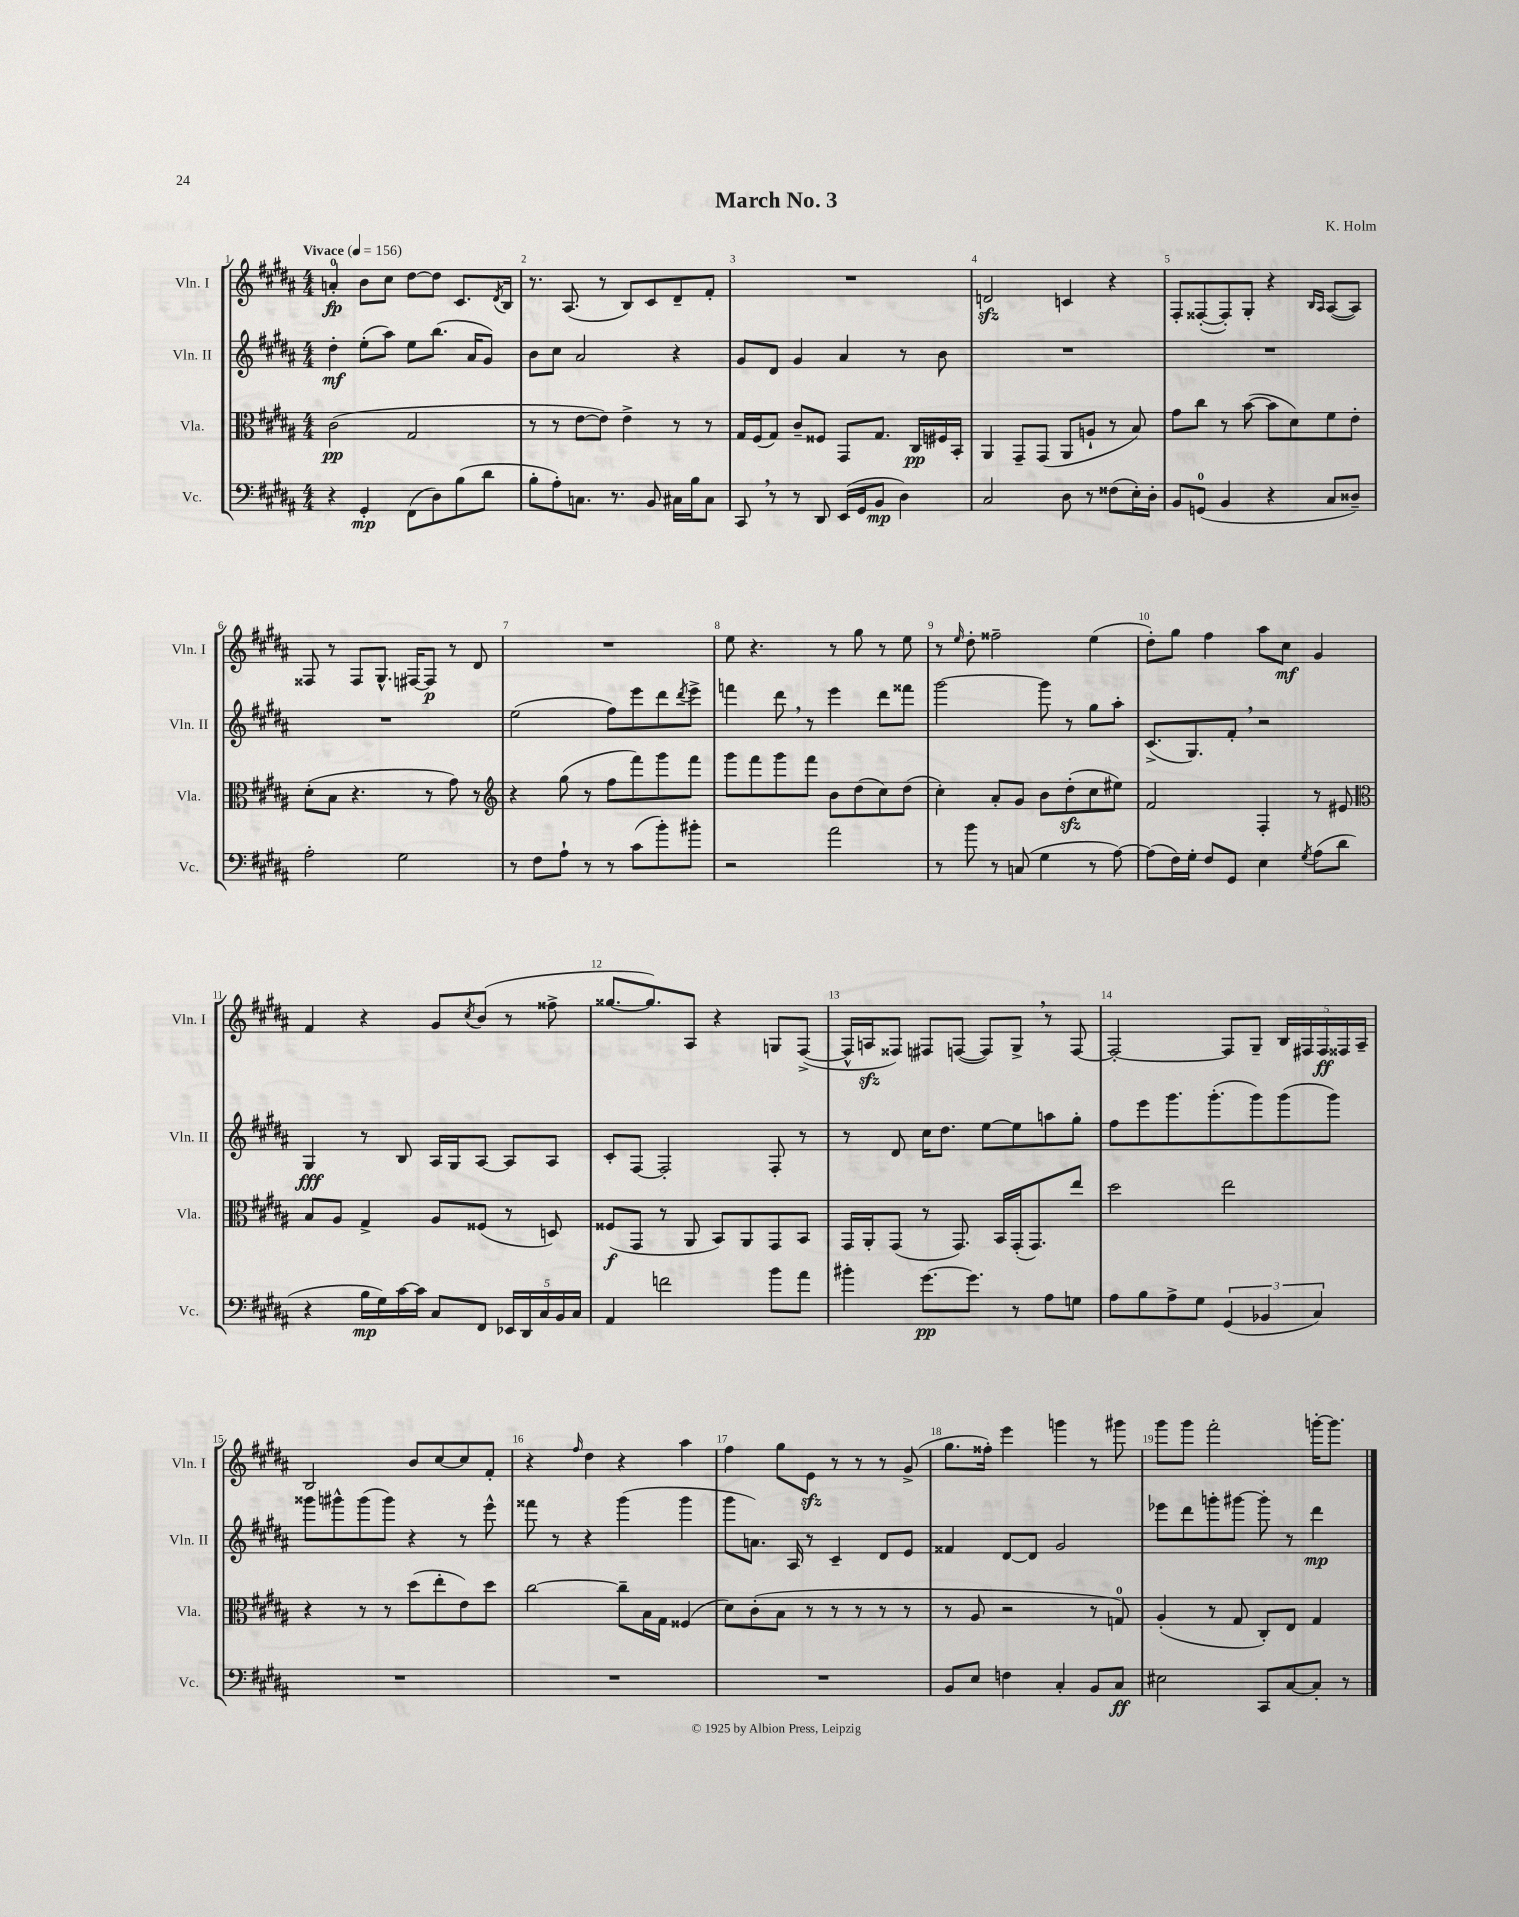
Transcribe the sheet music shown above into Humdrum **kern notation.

**kern	**dynam	**kern	**dynam	**kern	**dynam	**kern	**dynam
*part4	*part4	*part3	*part3	*part2	*part2	*part1	*part1
*staff4	*staff4	*staff3	*staff3	*staff2	*staff2	*staff1	*staff1
*I"Vc.	*	*I"Vla.	*	*I"Vln. II	*	*I"Vln. I	*
*I'Vc.	*	*I'Vla.	*	*I'Vln. II	*	*I'Vln. I	*
*clefF4	*	*clefC3	*	*clefG2	*	*clefG2	*
*k[f#c#g#d#a#]	*	*k[f#c#g#d#a#]	*	*k[f#c#g#d#a#]	*	*k[f#c#g#d#a#]	*
*M4/4	*	*M4/4	*	*M4/4	*	*M4/4	*
*MM156	*	*MM156	*	*MM156	*	*MM156	*
=1	=1	=1	=1	=1	=1	=1	=1
!	!	!	!	!	!	!LO:TX:a:B:t=Vivace	!
4r	.	(2c#\	pp	4dd#'\	mf	4an'/	fp
4GG#'/	mp	.	.	(8ee'\L	.	8b\L	.
.	.	.	.	8aa#\J)	.	8cc#\J	.
(8FF#\L	.	2G#/	.	8ee\L	.	[8dd#\L	.
8D#\)	.	.	.	(8.bb\J	.	8dd#\J]	.
(8B\	.	.	.	.	.	8.c#/L	.
.	.	.	.	16a#/KL	.	.	.
8d#\J	.	.	.	8g#/J)	.	.	.
.	.	.	.	.	.	8qd#/	.
.	.	.	.	.	.	16B/Jk	.
=2	=2	=2	=2	=2	=2	=2	=2
8B'\L	.	8r	.	8b\L	.	8.r	.
8A#'\)	.	8r	.	8cc#\J	.	.	.
.	.	.	.	.	.	(8.A#/	.
8.Cn\J	.	[8e\L	.	2a#/	.	.	.
.	.	8e\J])	.	.	.	8r	.
8.r	.	.	.	.	.	.	.
.	.	4e^\	.	.	.	8B/L)	.
8BB/	.	.	.	.	.	8c#/	.
16C#X\LL	.	8r	.	4r	.	8d#~/	.
16B\J	.	.	.	.	.	.	.
8C#\J	.	8r	.	.	.	8f#'/J	.
=3	=3	=3	=3	=3	=3	=3	=3
8CC#,/	.	16G#/LL	.	8g#/L	.	1r	.
.	.	(16F#/J	.	.	.	.	.
8r	.	8G#/J)	.	8d#/J	.	.	.
8r	.	8c#~/L	.	4g#/	.	.	.
8DD#/	.	8F##X/J	.	.	.	.	.
(16EE/LL	.	8GG#/L	.	4a#/	.	.	.
16GG#/J	.	.	.	.	.	.	.
8BB/J	mp	8.G#/J	.	.	.	.	.
4D#\)	.	.	.	8r	.	.	.
.	.	16C#/LL	pp	.	.	.	.
.	.	16F#X/	.	8b\	.	.	.
.	.	16BB'/JJ	.	.	.	.	.
=4	=4	=4	=4	=4	=4	=4	=4
2C#/	.	4AA#/	.	1r	.	2dnzz/	.
.	.	8GG#~/L	.	.	.	.	.
.	.	(8GG#/J	.	.	.	.	.
8D#\	.	8AA#/L	.	.	.	4cn/	.
8r	.	8An`/J	.	.	.	.	.
(8F##X\L	.	8r	.	.	.	4r	.
16E'\L)	.	8B/)	.	.	.	.	.
16D#'\JJ	.	.	.	.	.	.	.
=5	=5	=5	=5	=5	=5	=5	=5
8BB/L	.	8g#\L	.	1r	.	8F#'/L	.
(8GGn/J	.	8cc#\J	.	.	.	([8F##X'/	.
4BB/	.	8r	.	.	.	8F##'/])	.
.	.	([8b\	.	.	.	8G#'/J	.
4r	.	8b\L]	.	.	.	4r	.
.	.	8d#\)	.	.	.	.	.
.	.	.	.	.	.	16qqB/LL	.
.	.	.	.	.	.	16qqA#/JJ	.
8C#/L	.	8f#\	.	.	.	([8A#/L	.
8D##X~/J)	.	8e'\J	.	.	.	8A#/J])	.
!!LO:LB:g=z
=6	=6	=6	=6	=6	=6	=6	=6
2A#'\	.	(8d#'\L	.	1r	.	8F##X/	.
.	.	8B\J	.	.	.	8r	.
.	.	4.r	.	.	.	8F##/L	.
.	.	.	.	.	.	8.G#^^/J	.
2G#\	.	.	.	.	.	.	.
.	.	.	.	.	.	[16F#X/KL	.
.	.	8r	.	.	.	8F#/J]	p
.	.	8g#\)	.	.	.	8r	.
.	.	8r	.	.	.	8d#/	.
=7	=7	=7	=7	=7	=7	=7	=7
*	*	*clefG2	*	*	*	*	*
8r	.	4r	.	(2ee\	.	1r	.
8F#\L	.	.	.	.	.	.	.
8A#`\J	.	(8gg#\	.	.	.	.	.
8r	.	8r	.	.	.	.	.
8r	.	8ff#\L	.	8ff#\L)	.	.	.
(8c#\L	.	8fff#\)	.	8eee\	.	.	.
8b'\)	.	8ggg#\	.	8ddd#\	.	.	.
.	.	.	.	8qddd#/	.	.	.
8b#X'\J	.	8fff#\J	.	8eee^\J	.	.	.
=8	=8	=8	=8	=8	=8	=8	=8
2r	.	8ggg#\L	.	4fffn\	.	8ee\	.
.	.	8fff#\	.	.	.	4.r	.
.	.	8ggg#\	.	8ddd#,\	.	.	.
.	.	8fff#\J	.	8r	.	.	.
2a#\	.	8b\L	.	4eee\	.	8r	.
.	.	(8dd#\	.	.	.	8gg#\	.
.	.	8cc#\)	.	8ddd#\L	.	8r	.
.	.	(8dd#\J	.	8fff##X\J	.	8ee\	.
=9	=9	=9	=9	=9	=9	=9	=9
8r	.	4cc#'\)	.	[2ggg#\	.	8r	.
.	.	.	.	.	.	16qqee/	.
8b\	.	.	.	.	.	8dd#'\	.
8r	.	8a#'/L	.	.	.	2ff##X~\	.
(8Cn/	.	8g#/J	.	.	.	.	.
4G#\	.	8b\L	.	8ggg#\]	.	.	.
.	.	(8dd#zz'\	.	8r	.	.	.
8r	.	8cc#\	.	8gg#\L	.	(4ee\	.
[8A#\)	.	8ee#X\J)	.	8aa#'\J	.	.	.
=10	=10	=10	=10	=10	=10	=10	=10
(8A#\L]	.	2f#/	.	(8.c#^/L	.	8dd#'\L)	.
16F#\L)	.	.	.	.	.	8gg#\J	.
16G#'\JJ	.	.	.	8.G#/)	.	.	.
8F#/L	.	.	.	.	.	4ff#\	.
8GG#/J	.	.	.	8f#',/J	.	.	.
4E\	.	4F#'/	.	2r	.	8aa#\L	.
.	.	.	.	.	.	8cc#\J	mf
8qG#/	.	.	.	.	.	.	.
(8A#\L	.	8r	.	.	.	4g#/	.
8d#\J	.	8e#X/	.	.	.	.	.
!!LO:LB:g=z
=11	=11	=11	=11	=11	=11	=11	=11
*	*	*clefC3	*	*	*	*	*
4r	.	8B/L	.	4G#/	fff	4f#/	.
.	.	8A#/J	.	.	.	.	.
16B\LL	mp	4G#^/	.	8r	.	4r	.
16G#\)	.	.	.	.	.	.	.
[16c#\	.	.	.	8B/	.	.	.
16c#\JJ]	.	.	.	.	.	.	.
8C#/L	.	8A#/L	.	16A#/LL	.	8g#/L	.
.	.	.	.	16G#/J	.	.	.
.	.	.	.	.	.	8qcc#/	.
8FF#/J	.	(8F##X/J	.	[8A#/J	.	(8b/J	.
20EE-X/LL	.	8r	.	8A#/L]	.	8r	.
20DD#/	.	.	.	.	.	.	.
20C#/	.	.	.	.	.	.	.
.	.	8Dn/)	.	8A#/J	.	8ff##X^\	.
20BB/	.	.	.	.	.	.	.
20C#/JJ	.	.	.	.	.	.	.
=12	=12	=12	=12	=12	=12	=12	=12
4AA#/	.	(8F##X/L	f	8c#'/L	.	[8.gg##X/L	.
.	.	8GG#/J	.	[8F#/J	.	.	.
.	.	.	.	.	.	8.gg##/])	.
2fn\	.	8r	.	2F#'/]	.	.	.
.	.	8AA#/	.	.	.	8A#/J	.
.	.	8BB/L)	.	.	.	4r	.
.	.	8AA#/	.	.	.	.	.
8b\L	.	8GG#/	.	8F#'/	.	8Gn/L	.
8a#\J	.	8BB/J	.	8r	.	([8F#^/J	.
=13	=13	=13	=13	=13	=13	=13	=13
4b#X'\	.	16GG#/LL	.	8r	.	16F#^^/LL]	.
.	.	16AA#'/J	.	.	.	16Anzz/J	.
.	.	(8GG#/J	.	8d#/	.	8F##X/J)	.
[8.g#\L	pp	8r	.	16cc#\KL	.	8F#X/L	.
.	.	.	.	8.dd#\J	.	.	.
.	.	8.GG#/)	.	.	.	([8Fn/J	.
8.g#\J]	.	.	.	.	.	.	.
.	.	.	.	[8ee\L	.	8F/L])	.
.	.	16BB/LL	.	.	.	.	.
8r	.	(16GG#'/J	.	8ee\]	.	8G#^,/J	.
.	.	8.GG#/)	.	.	.	.	.
8A#\L	.	.	.	8aan\	.	8r	.
8Gn\J	.	8ee/J	.	8gg#'\J	.	[8F/	.
=14	=14	=14	=14	=14	=14	=14	=14
8A#\L	.	2dd#\	.	8ff#\L	.	2F'/_	.
8B\	.	.	.	8eee\	.	.	.
8A#^\	.	.	.	8.ggg#\	.	.	.
8G#\J	.	.	.	.	.	.	.
.	.	.	.	(8.ggg#'\	.	.	.
(6GG#/	.	2ee\	.	.	.	8F/L]	.
.	.	.	.	8ggg#\)	.	8G#~/J	.
6BB-X/	.	.	.	.	.	.	.
.	.	.	.	(8ggg#\	.	20B/LL	.
.	.	.	.	.	.	20F#X/	.
6C#/)	.	.	.	.	.	.	.
.	.	.	.	.	.	20F#/	ff
.	.	.	.	8ggg#\J)	.	.	.
.	.	.	.	.	.	20F##X/	.
.	.	.	.	.	.	20A#~/JJ	.
!!LO:LB:g=z
=15	=15	=15	=15	=15	=15	=15	=15
1r	.	4r	.	8ggg##X\L	.	2B/	.
.	.	.	.	8ggg#X^^\	.	.	.
.	.	8r	.	(8ggg#\	.	.	.
.	.	8r	.	8ggg#\J)	.	.	.
.	.	(8dd#\L	.	4r	.	8b/L	.
.	.	8ee'\	.	.	.	[8cc#/	.
.	.	8e\)	.	8r	.	8cc#/]	.
.	.	8dd#\J	.	8eee^^\	.	8f#'/J	.
=16	=16	=16	=16	=16	=16	=16	=16
1r	.	[2cc#\	.	8fff##X\	.	4r	.
.	.	.	.	8r	.	.	.
.	.	.	.	.	.	16qqff#/	.
.	.	.	.	4r	.	4dd#\	.
.	.	8cc#~\L]	.	(4ggg#\	.	4r	.
.	.	16B\L	.	.	.	.	.
.	.	16G#\JJ	.	.	.	.	.
.	.	(4F##X/	.	4ggg#\	.	4aa#\	.
=17	=17	=17	=17	=17	=17	=17	=17
1r	.	8d#\L)	.	8ggg#\L	.	4ff#\	.
.	.	(8c#'\	.	8.an\J)	.	.	.
.	.	8B\J	.	.	.	8gg#\L	.
.	.	.	.	16A#/	.	.	.
.	.	8r	.	8r	.	8ezz\J	.
.	.	8r	.	4c#~/	.	8r	.
.	.	8r	.	.	.	8r	.
.	.	8r	.	8d#/L	.	8r	.
.	.	8r	.	8e/J	.	(8g#^/	.
=18	=18	=18	=18	=18	=18	=18	=18
8BB/L	.	8r	.	4f##X/	.	8.gg#\L	.
8E/J	.	8A#/	.	.	.	.	.
.	.	.	.	.	.	16ff##X'\Jk)	.
4Fn\	.	2r	.	[8d#/L	.	4eee\	.
.	.	.	.	8d#/J]	.	.	.
4C#'/	.	.	.	2g#/	.	4gggn\	.
8BB/L	.	8r	.	.	.	8r	.
8C#/J	ff	8Gn/)	.	.	.	8ggg#X\	.
=19	=19	=19	=19	=19	=19	=19	=19
2E#X\	.	(4A#'/	.	8eee-X\L	.	8ggg#\L	.
.	.	.	.	8ddd#\	.	8ggg#\J	.
.	.	8r	.	8gggn'\	.	2fff#'\	.
.	.	8G#/	.	[8ggg#X\J	.	.	.
8CC#/L	.	8C#'/L)	.	8ggg#'\]	.	.	.
[8C#/	.	8E/J	.	8r	.	.	.
8C#'/J]	.	4G#/	.	4ddd#\	mp	[16gggn'\KL	.
.	.	.	.	.	.	8.ggg\J]	.
8r	.	.	.	.	.	.	.
==	==	==	==	==	==	==	==
*-	*-	*-	*-	*-	*-	*-	*-
